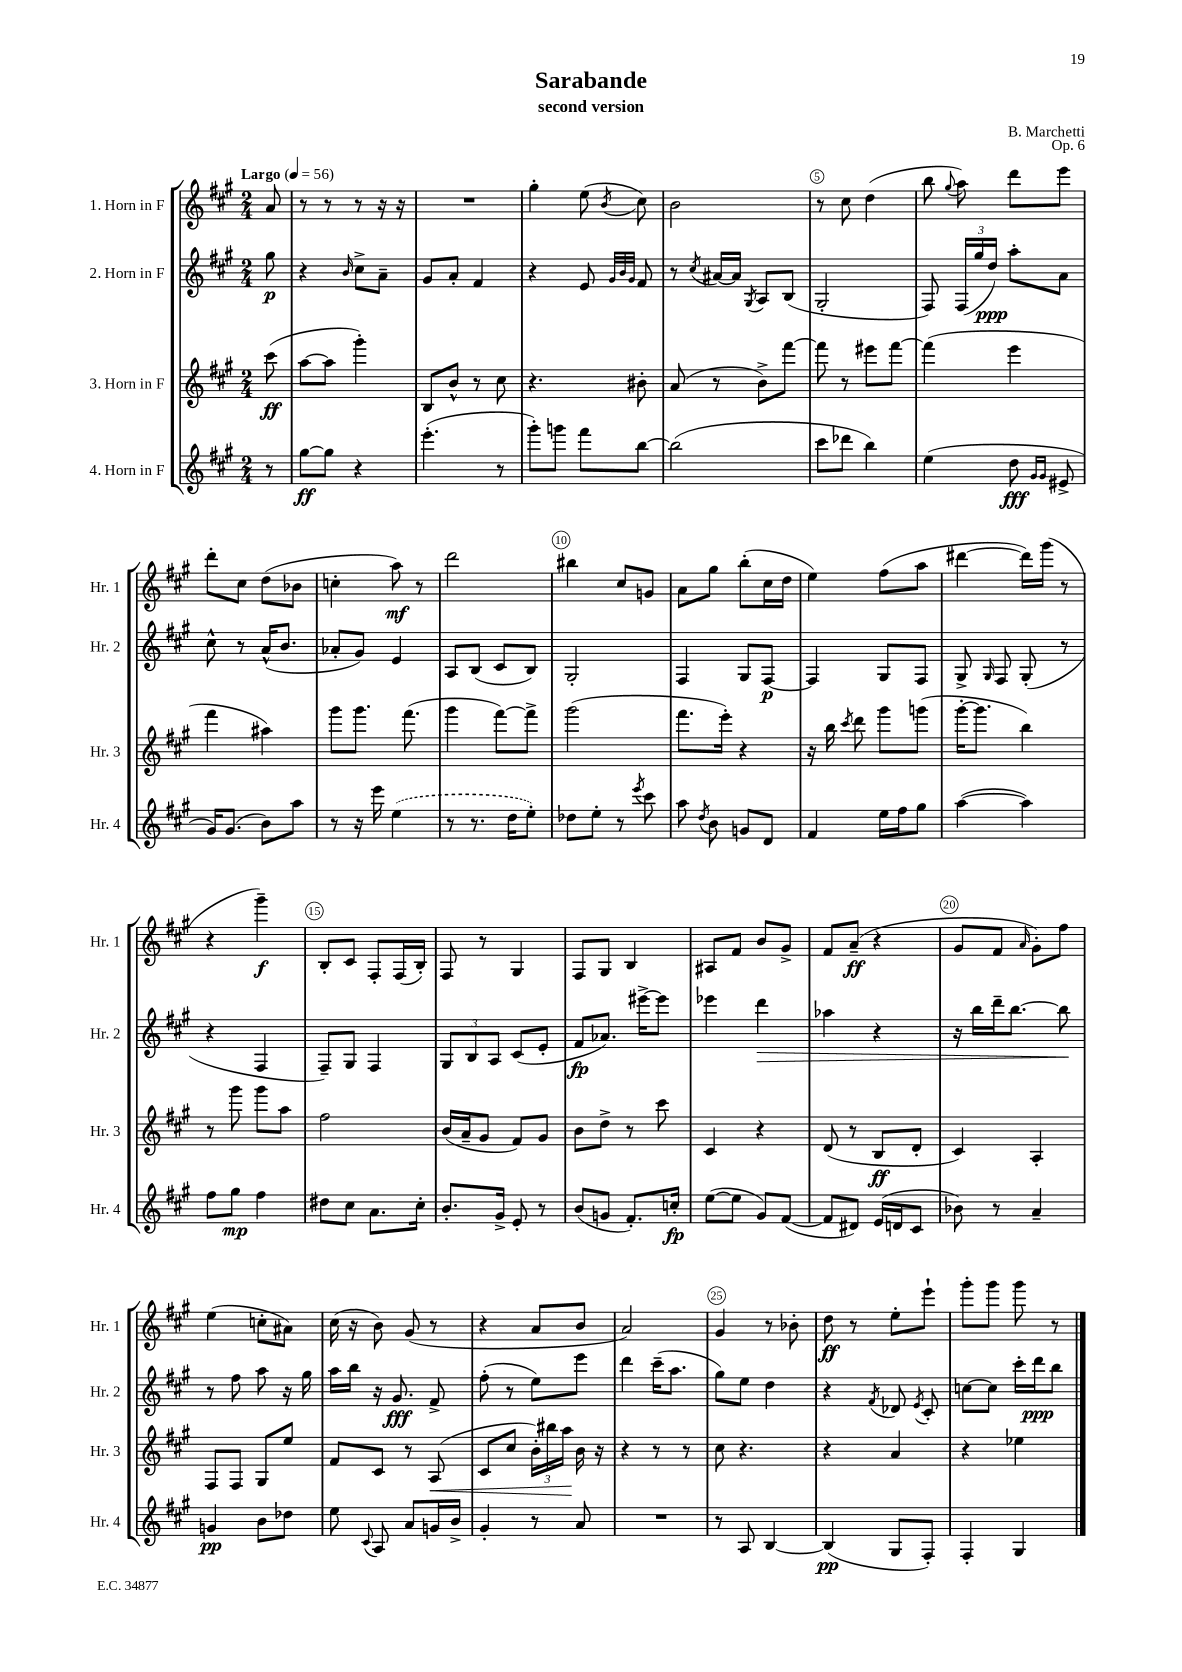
\header { title = "Sarabande" composer = "B. Marchetti" subtitle = "second version" opus = "Op. 6" }
<<
\new StaffGroup <<
\new Staff = "s0" \with { instrumentName = "1. Horn in F" shortInstrumentName = "Hr. 1" } {
    \clef treble \key a \major \numericTimeSignature \time 2/4 \partial 8 \tempo "Largo" 4 = 56
    \autoBeamOff a'8 |
    r8 r8 r8 r16 r16 |
    R2 |
    gis''4-. e''8( \acciaccatura { b'8 } cis''8) |
    b'2 |
    r8 cis''8 d''4( |
    b''8 \appoggiatura { gis''8 } a''8) d'''8[ e'''8] |
    d'''8[-. cis''8] d''8[( bes'8] |
    c''4-. a''8\mf) r8 |
    d'''2 |
    bis''4 cis''8[ g'8] |
    a'8[ gis''8] b''8[-.( cis''16 d''16] |
    e''4) fis''8[( a''8] |
    dis'''4~ dis'''16[) gis'''16]( r8 |
    r4 gis'''4--\f) |
    b8[-. cis'8] fis8[-. fis16( b16]-.) |
    fis8 r8 gis4 |
    fis8[ gis8] b4 |
    ais8[ fis'8] b'8[ gis'8]-> |
    fis'8[ a'8]--\ff( r4 |
    gis'8[ fis'8] \grace { a'16 } gis'8[-.) fis''8] |
    e''4( c''8[-. ais'8]) |
    cis''16( r16 b'8) gis'8( r8 |
    r4 a'8[ b'8] |
    a'2) |
    gis'4 r8 bes'8-. |
    d''8\ff r8 e''8[-. e'''8]-! |
    gis'''8[-. gis'''8] gis'''8 r8 \bar "|." |
}
\new Staff = "s1" \with { instrumentName = "2. Horn in F" shortInstrumentName = "Hr. 2" } {
    \clef treble \key a \major \numericTimeSignature \time 2/4 \partial 8
    \autoBeamOff gis''8\p |
    r4 \grace { b'16 } cis''8[-> a'8]-- |
    gis'8[ a'8]-. fis'4 |
    r4 e'8 \grace { gis'32[ b'32 gis'32] } fis'8 |
    r8 \acciaccatura { cis''8 } ais'16[~ ais'16] \acciaccatura { gis8 } a8[ b8]( |
    gis2-. |
    fis8) \tuplet 3/2 { fis16[( gis''16 d''16]\ppp) } a''8[-. a'8] |
    cis''8-^ r8 a'16[-^( b'8.] |
    aes'8[-. gis'8]) e'4 |
    a8[ b8]( cis'8[ b8]) |
    gis2-. |
    fis4 gis8[ fis8]~\p |
    fis4 gis8[ fis8] |
    gis8-> \grace { gis16 } fis8 gis8-.( r8 |
    r4 fis4 |
    fis8[--) gis8] fis4 |
    \tuplet 3/2 { gis8[ b8 a8] } cis'8[( e'8]-. |
    fis'8[\fp aes'8.]) eis'''16[~-> eis'''8] |
    ees'''4 d'''4\> |
    aes''4 r4 |
    r16 b''16[ d'''16-- b''8.]~ b''8\! |
    r8 fis''8 a''8 r16 gis''16 |
    a''16[ b''16] r16 gis'8.\fff fis'8-> |
    fis''8-.( r8 e''8[) e'''8] |
    d'''4 cis'''16[--( a''8.] |
    gis''8[) e''8] d''4 |
    r4 \acciaccatura { fis'8 } des'8 \acciaccatura { e'8 } cis'8-. |
    c''8[~ c''8] cis'''16[-. d'''16\ppp b''8] \bar "|." |
}
\new Staff = "s2" \with { instrumentName = "3. Horn in F" shortInstrumentName = "Hr. 3" } {
    \clef treble \key a \major \numericTimeSignature \time 2/4 \partial 8
    \autoBeamOff cis'''8\ff( |
    a''8[~ a''8] gis'''4-.) |
    b8[ b'8]-^ r8 cis''8 |
    r4. bis'8-. |
    a'8( r8 b'8[->) fis'''8]~ |
    fis'''8 r8 eis'''8[ fis'''8]~ |
    fis'''4( e'''4 |
    fis'''4 ais''4) |
    gis'''8[ gis'''8.] fis'''8.( |
    gis'''4 fis'''8[~) fis'''8]-> |
    gis'''2( |
    fis'''8.[ e'''16]-.) r4 |
    r16 b''16 \acciaccatura { cis'''8 } d'''8 gis'''8[ g'''8]( |
    gis'''16[~-. gis'''8.] b''4) |
    r8 gis'''8 gis'''8[ a''8] |
    fis''2 |
    b'16[( a'16-- gis'8] fis'8[) gis'8] |
    b'8[ d''8]-> r8 cis'''8 |
    cis'4 r4 |
    d'8( r8 b8[\ff d'8]-. |
    cis'4) a4-. |
    fis8[ fis8] gis8[ e''8] |
    fis'8[ cis'8] r8 a8\<( |
    cis'8[ cis''8] \tuplet 3/2 { b'16[-.) bis''16 a''16]\! } b'16 r16 |
    r4 r8 r8 |
    cis''8 r4. |
    r4 a'4 |
    r4 ees''4 \bar "|." |
}
\new Staff = "s3" \with { instrumentName = "4. Horn in F" shortInstrumentName = "Hr. 4" } {
    \clef treble \key a \major \numericTimeSignature \time 2/4 \partial 8
    \autoBeamOff r8 |
    gis''8[~\ff gis''8] r4 |
    e'''4.-.( r8 |
    gis'''8[-.) g'''8] fis'''8[ b''8]~ |
    b''2( |
    cis'''8[ des'''8] b''4) |
    e''4( d''8\fff \grace { gis'16[ gis'16] } eis'8-> |
    gis'16[) gis'8.]( b'8[) a''8] |
    r8 r16 e'''16 \once \slurDashed e''4( |
    r8 r8. d''16[ e''8]-.) |
    des''8[ e''8]-. r8 \acciaccatura { e'''8 } cis'''8 |
    a''8 \acciaccatura { d''8 } b'8 g'8[ d'8] |
    fis'4 e''16[ fis''16 gis''8] |
    a''4~( a''4) |
    fis''8[ gis''8]\mp fis''4 |
    dis''8[ cis''8] a'8.[ cis''16]-. |
    b'8.[-. gis'16]-> e'8-. r8 |
    b'8[( g'8] fis'8.[-.) c''16]-.\fp |
    e''8[~( e''8] gis'8[) fis'8]~( |
    fis'8[ dis'8]) e'16[( d'16 cis'8] |
    bes'8) r8 a'4-- |
    g'4\pp b'8[ des''8] |
    e''8 \appoggiatura { cis'8 } a8 a'8[ g'16 b'16]-> |
    gis'4-. r8 a'8 |
    R2 |
    r8 a8 b4~ |
    b4\pp( gis8[ fis8]-.) |
    fis4-. gis4 \bar "|." |
}
>>
>>
\layout { \context { \Score \override BarNumber.break-visibility = ##(#f #t #t) barNumberVisibility = #(every-nth-bar-number-visible 5) \override BarNumber.stencil = #(make-stencil-circler 0.1 0.3 ly:text-interface::print) } }
